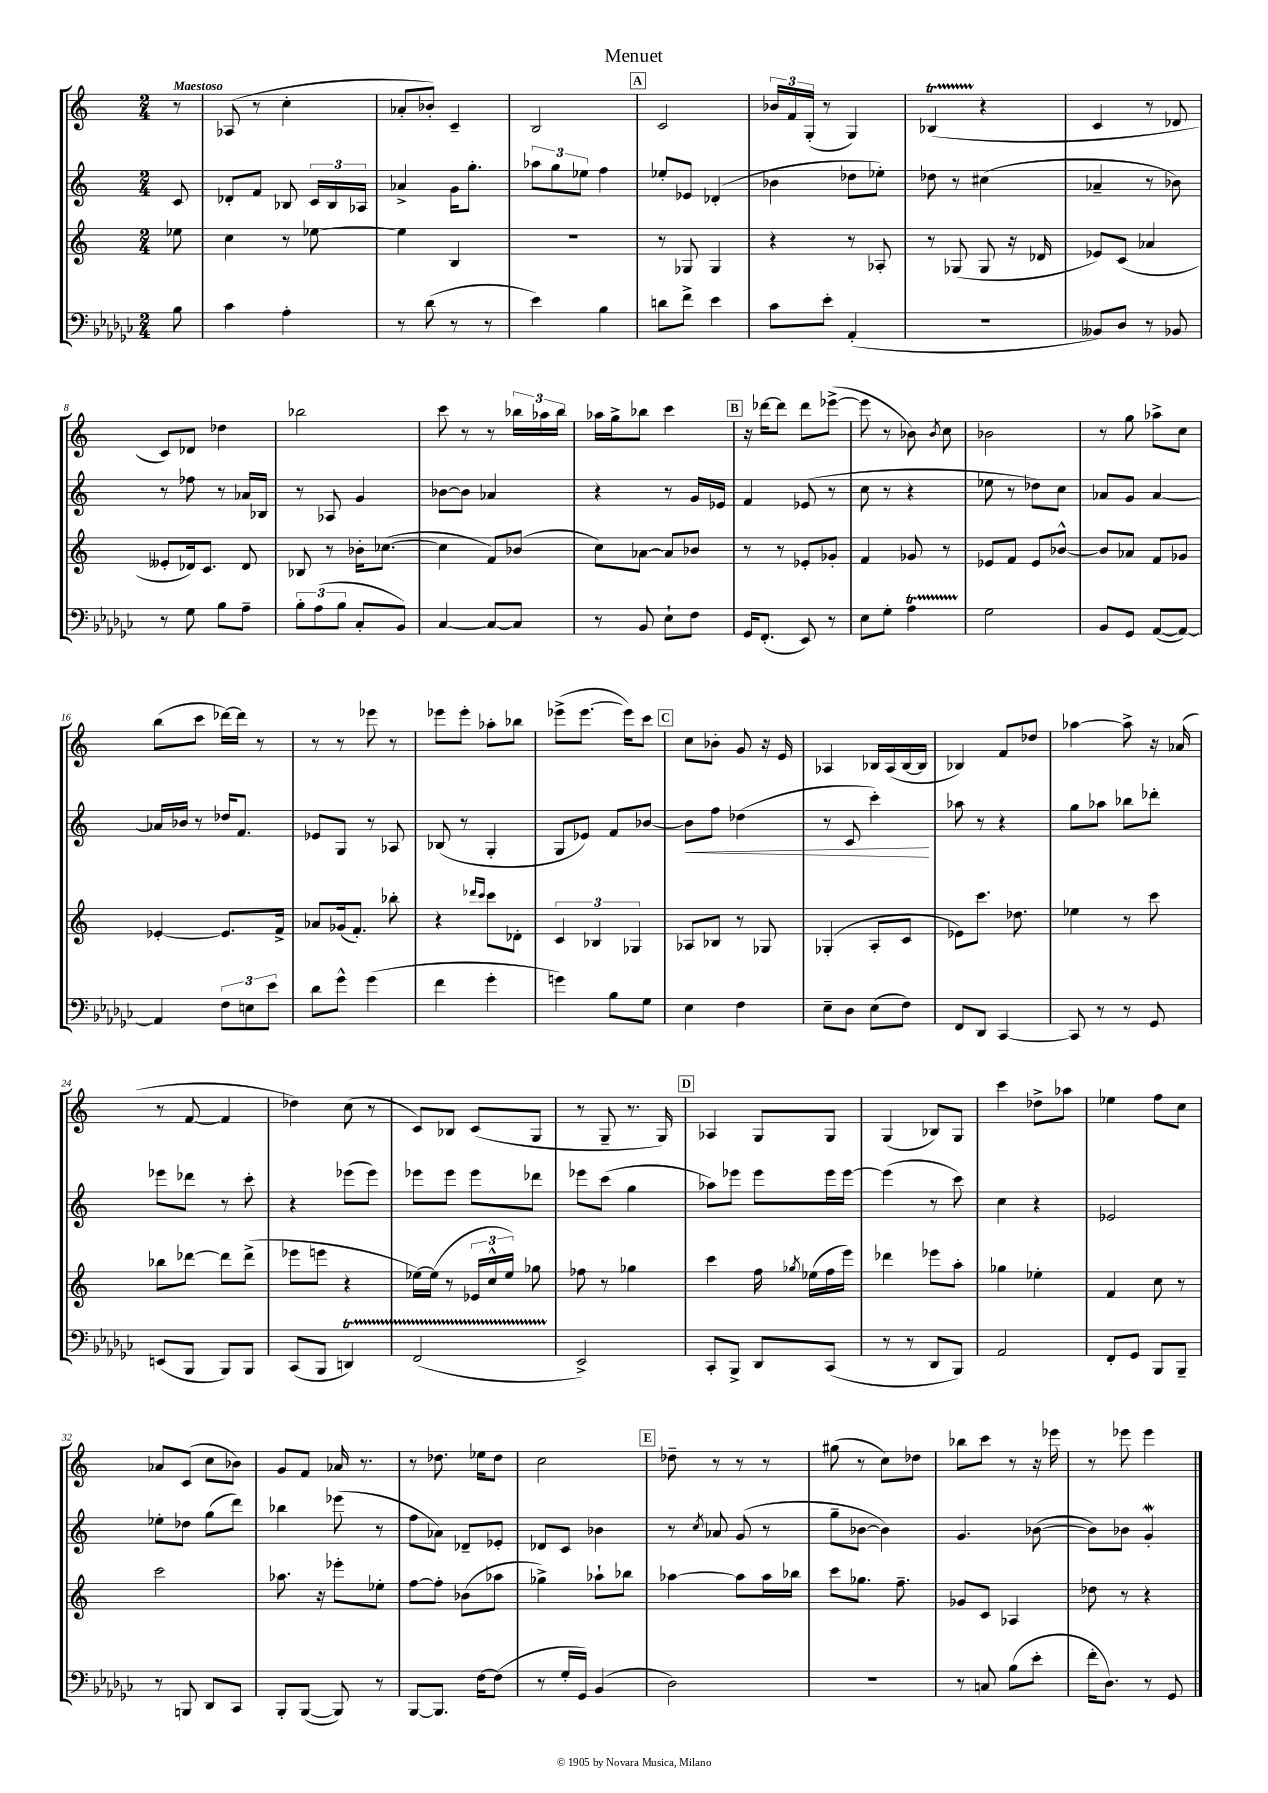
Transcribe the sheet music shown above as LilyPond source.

\header { title = "Menuet" }
<<
\new StaffGroup <<
\new Staff = "s0" {
    \clef treble \key c \major \numericTimeSignature \time 2/4 \partial 8 \tempo "Maestoso"
    \autoBeamOff r8 |
    aes8( r8 c''4-. |
    aes'8[-. bes'8]-.) c'4-- |
    b2 |
    \mark \markup { \box "A" } c'2 |
    \tuplet 3/2 { bes'16[ f'16 g16]-.( } r8 g4) |
    bes4\startTrillSpan( r4\stopTrillSpan |
    c'4 r8 des'8 |
    c'8[) des'8] des''4 |
    bes''2 |
    c'''8 r8 r8 \tuplet 3/2 { bes''16[ aes''16 bes''16] } |
    aes''16[ g''16-> bes''8] c'''4 |
    \mark \markup { \box "B" } r16 des'''16[~ des'''8] des'''8[ ees'''8]~->( |
    ees'''8 r8 bes'8) \acciaccatura { bes'8 } c''8 |
    bes'2 |
    r8 g''8 aes''8[-> c''8] |
    b''8[( c'''8] des'''16[~) des'''16] r8 |
    r8 r8 ees'''8 r8 |
    ees'''8[ ees'''8]-. aes''8[-. bes''8] |
    ees'''8[->( ees'''8.]~ ees'''16[) c'''8] |
    \mark \markup { \box "C" } c''8[ bes'8]-. g'8 r16 e'16 |
    aes4 bes16[ aes16( bes16~ bes16] |
    bes4) f'8[ des''8] |
    aes''4~ aes''8-> r16 aes'16( |
    r8 f'8~ f'4 |
    des''4) c''8( r8 |
    c'8[) bes8] c'8[( g8] |
    r8 g8-- r8. g16) |
    \mark \markup { \box "D" } aes4 g8[ g8] |
    g4( bes8[) g8] |
    c'''4 des''8[-> aes''8] |
    ees''4 f''8[ c''8] |
    aes'8[ c'8]( c''8[ bes'8]) |
    g'8[ f'8] aes'16 r8. |
    r8 des''8. ees''16[ des''8] |
    c''2 |
    \mark \markup { \box "E" } des''8-- r8 r8 r8 |
    gis''8( r8 c''8[) des''8] |
    bes''8[ c'''8] r8 r16 ees'''16 |
    r8 ees'''8 ees'''4 \bar "|." |
}
\new Staff = "s1" {
    \clef treble \key c \major \numericTimeSignature \time 2/4 \partial 8
    \autoBeamOff c'8 |
    des'8[-. f'8] bes8 \tuplet 3/2 { c'16[ bes16 aes16] } |
    aes'4-> g'16[ g''8.]-. |
    \tuplet 3/2 { aes''8[ g''8 ees''8] } f''4 |
    \mark \markup { \box "A" } ees''8[-. ees'8] des'4-.( |
    bes'4 des''8[ ees''8]-.) |
    des''8 r8 cis''4( |
    aes'4-- r8 bes'8) |
    r8 fes''8 r8 aes'16[ bes16] |
    r8 aes8 g'4 |
    bes'8[~ bes'8] aes'4 |
    r4 r8 g'16[ ees'16] |
    \mark \markup { \box "B" } f'4 ees'8( r8 |
    c''8 r8 r4 |
    ees''8 r8 des''8[) c''8] |
    aes'8[ g'8] aes'4~ |
    aes'16[ bes'16] r8 des''16[ f'8.] |
    ees'8[ g8] r8 aes8 |
    bes8( r8 g4-. |
    g8[ ees'8]) f'8[ bes'8]~ |
    \mark \markup { \box "C" } bes'8[\< f''8] des''4( |
    r8 c'8 c'''4-.\!) |
    aes''8 r8 r4 |
    g''8[ aes''8] bes''8[ des'''8]-. |
    ees'''8[ des'''8] r8 c'''8-. |
    r4 ees'''8[( ees'''8]) |
    ees'''8[ ees'''8] ees'''8[ des'''8] |
    ees'''8[ c'''8]( g''4 |
    \mark \markup { \box "D" } aes''8[) ees'''8] ees'''8[ ees'''16 ees'''16]~ |
    ees'''4( r8 c'''8) |
    c''4 r4 |
    ees'2 |
    ees''8[-. des''8] g''8[( d'''8]) |
    bes''4 ees'''8( r8 |
    f''8[ aes'8]) des'8[-- ees'8]-. |
    des'8[ c'8] bes'4 |
    \mark \markup { \box "E" } r8 \acciaccatura { c''8 } aes'8 g'8( r8 |
    g''8[-- bes'8]~ bes'4) |
    g'4. bes'8~( |
    bes'8[) bes'8] g'4-.\mordent \bar "|." |
}
\new Staff = "s2" {
    \clef treble \key c \major \numericTimeSignature \time 2/4 \partial 8
    \autoBeamOff ees''8 |
    c''4 r8 ees''8~ |
    ees''4 b4 |
    R2 |
    \mark \markup { \box "A" } r8 ges8 ges4 |
    r4 r8 aes8-. |
    r8 ges8( ges8 r16 des'16 |
    ees'8[) c'8]( aes'4 |
    eeses'8[-. des'16) c'8.] des'8 |
    bes8 r8 bes'16[-. ces''8.]~( |
    ces''4 f'8[) bes'8]( |
    c''8[) aes'8]~ aes'8[ bes'8] |
    \mark \markup { \box "B" } r8 r8 ees'8[-. ges'8]-. |
    f'4 ges'8 r8 |
    ees'8[ f'8] ees'8[ bes'8]~-^ |
    bes'8[ aes'8] f'8[ ges'8] |
    ees'4~-. ees'8.[ f'16]-> |
    aes'8[ ges'16( f'8.]-.) bes''8-. |
    r4 \grace { des'''16[ c'''16] } c'''8[ des'8]-. |
    \tuplet 3/2 { c'4 bes4 ges4 } |
    \mark \markup { \box "C" } aes8[ bes8] r8 ges8 |
    ges4-.( a8[-. c'8] |
    ees'8[) c'''8.] des''8. |
    ees''4 r8 c'''8 |
    bes''8[ des'''8]~ des'''8[ des'''8]->( |
    ees'''8[ e'''8] r4 |
    ees''16[~) ees''16]( r8 \tuplet 3/2 { ees'16[ c''16-^ ees''16]) } ges''8 |
    fes''8 r8 ges''4 |
    \mark \markup { \box "D" } c'''4 f''16 \acciaccatura { ges''8 } ees''16[( f''16 e'''16]) |
    des'''4 ees'''8[ a''8]-. |
    ges''4 ees''4-. |
    f'4 c''8 r8 |
    c'''2 |
    aes''8. r16 ees'''8[-. ees''8]-. |
    f''8[~ f''8]-. bes'8[( aes''8] |
    ges''4->) aes''8[-! bes''8] |
    \mark \markup { \box "E" } aes''4~ aes''8[ aes''16 bes''16] |
    c'''8[ ges''8.] f''8.-- |
    ges'8[ c'8] aes4 |
    des''8 r8 r4 \bar "|." |
}
\new Staff = "s3" {
    \clef bass \key ges \major \numericTimeSignature \time 2/4 \partial 8
    \autoBeamOff bes8 |
    ces'4 aes4-. |
    r8 des'8( r8 r8 |
    ees'4) bes4 |
    \mark \markup { \box "A" } d'8[ f'8]-> ees'4 |
    ces'8[ ees'8]-. aes,4-.( |
    R2 |
    beses,8[) des8] r8 bes,8 |
    r8 ges8 bes8[ aes8]-- |
    \tuplet 3/2 { bes8[-. aes8( bes8] } ces8[-. bes,8]) |
    ces4~ ces8[~ ces8] |
    r8 bes,8 ees8[-! f8] |
    \mark \markup { \box "B" } ges,16[ f,8.]-.( ees,8) r8 |
    ees8[ ges8]-. aes4\startTrillSpan |
    ges2\stopTrillSpan |
    bes,8[ ges,8] aes,8[~( aes,8]~) |
    aes,4 \tuplet 3/2 { f8[ e8 ees'8] } |
    des'8[ ges'8]-^ ges'4( |
    f'4 ges'4-. |
    g'4) bes8[ ges8] |
    \mark \markup { \box "C" } ees4 f4 |
    ees8[-- des8] ees8[( f8]) |
    f,8[ des,8] ces,4~ |
    ces,8 r8 r8 ges,8 |
    e,8[( bes,,8] bes,,8[) bes,,8] |
    ces,8[( bes,,8] d,4\startTrillSpan) |
    f,2( |
    ees,2->\stopTrillSpan) |
    \mark \markup { \box "D" } ces,8[-. bes,,8]-> des,8[ ces,8]( |
    r8 r8 des,8[ bes,,8]) |
    aes,2 |
    f,8[-. ges,8] bes,,8[ bes,,8]-- |
    r8 b,,8 des,8[ ces,8] |
    bes,,8[-. bes,,8]~( bes,,8) r8 |
    bes,,8[~ bes,,8.] f16[~ f8]( |
    r8 ges16[-. ges,16]) bes,4( |
    \mark \markup { \box "E" } des2) |
    r2 |
    r8 c8 bes8[( ees'8]-. |
    f'16[-. des8.]) r8 ges,8 \bar "|." |
}
>>
>>
